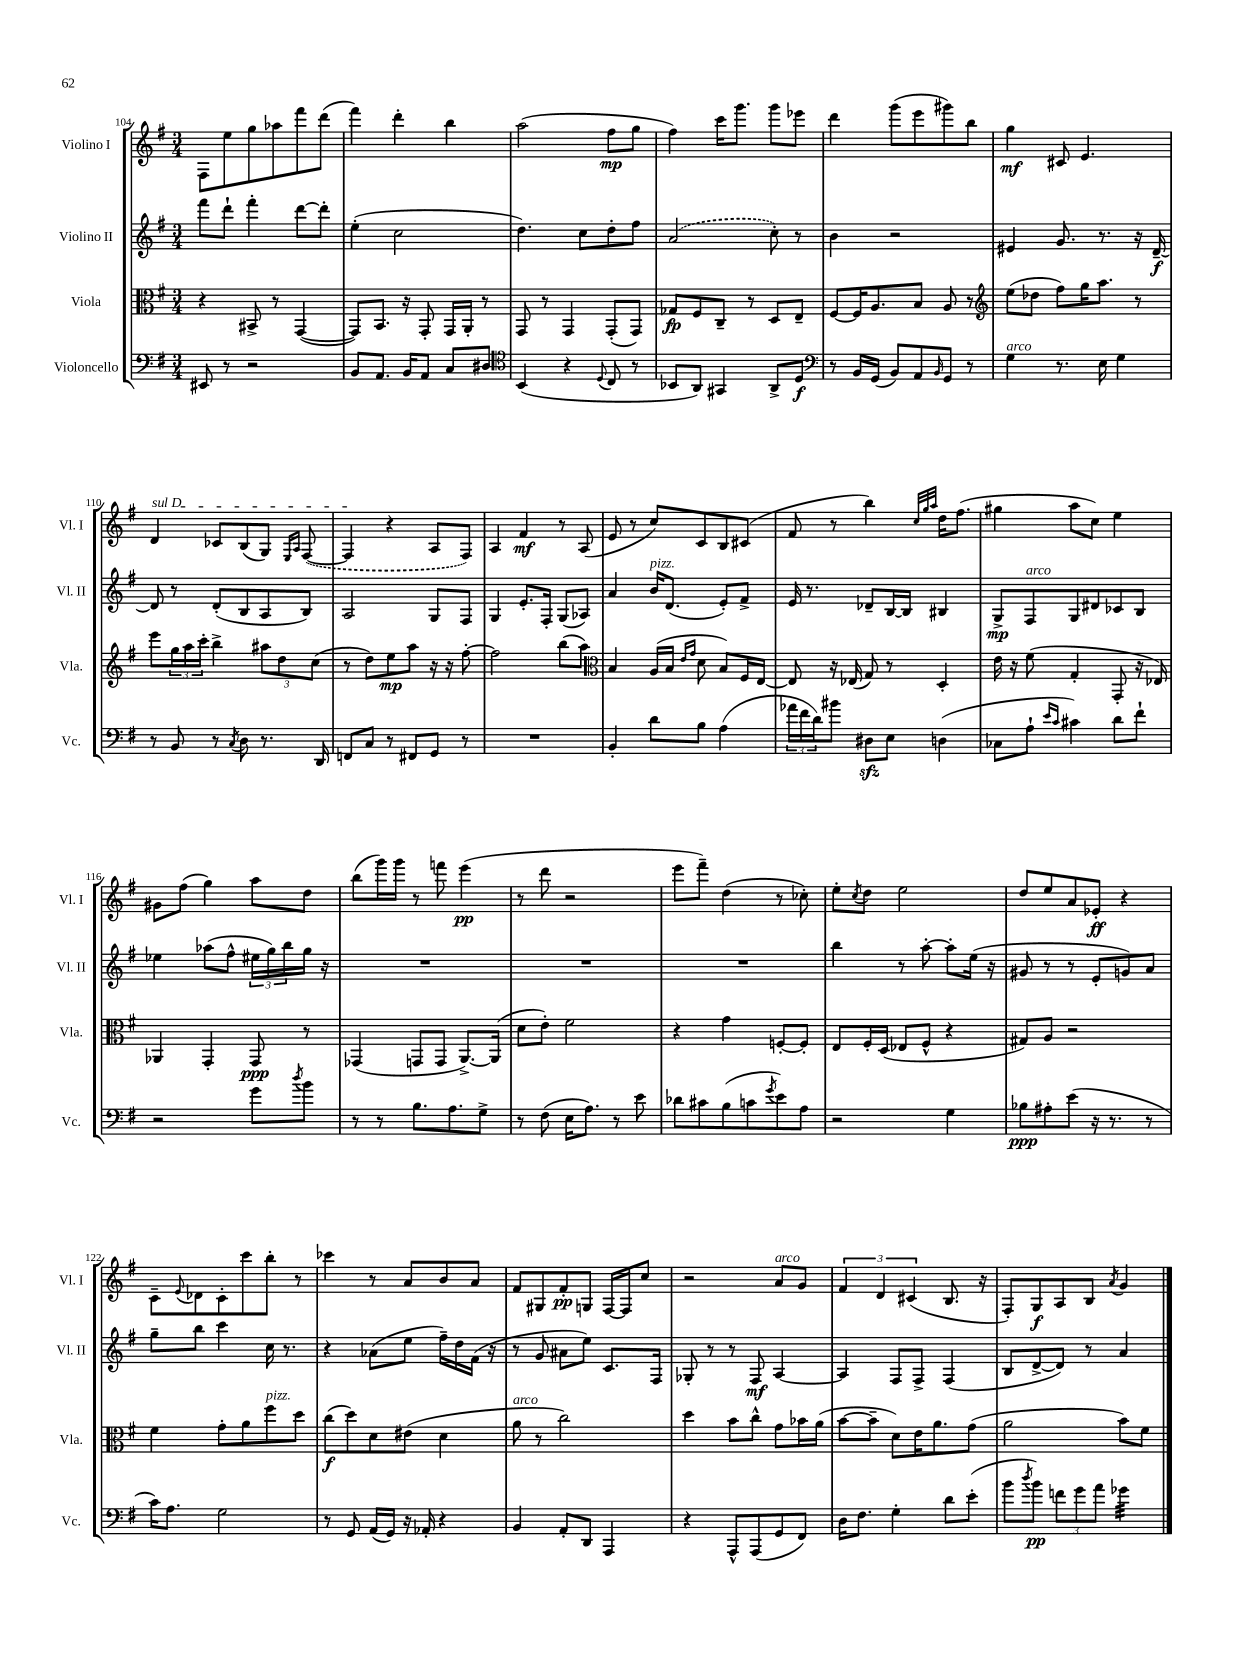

**kern	**kern	**kern	**kern
*staff4	*staff3	*staff2	*staff1
*clefF4	*clefC3	*clefG2	*clefG2
*k[f#]	*k[f#]	*k[f#]	*k[f#]
*M3/4	*M3/4	*M3/4	*M3/4
8EE#	4r	8fff#	8F#
8r	.	8ddd`	8ee
2r	8BB#^	4fff#'	8gg
.	8r	.	8aa-
.	([4GG	[8ddd	8fff#
.	.	8ddd']	(8ddd
=	=	=	=
8BB	8GG])	(4ee'	4fff#)
8.AA	8.BB	.	.
.	.	2cc	4ddd'
16BB	16r	.	.
8AA	8GG'	.	.
8C	16GG	.	4bb
.	16AA'	.	.
8D#	8r	.	.
=	=	=	=
*clefC4	*	*	*
(4BB	8GG	4.dd)	(2aa
.	8r	.	.
4r	4GG	.	.
.	.	8cc	.
8qqD	.	.	.
8C	(8GG'	8dd'	8ff#
8r	8GG)	8ff#	8gg
=	=	=	=
8BB-	8G-	(2a	4ff#)
8AA)	8F#	.	.
4GG#	8C~	.	16ccc
.	.	.	8.ggg
.	8r	.	.
8AA^	8D	8cc')	8ggg
8D	8E~	8r	8eee-
=	=	=	=
*clefF4	*	*	*
8r	[8F#	4b	4ddd
16BB	16F#]	.	.
(16GG	8.A	.	.
8BB)	.	2r	(8ggg
8AA	8B	.	8eee
16qqBB	.	.	.
8GG	8A	.	8ggg#)
8r	8r	.	8bb
=	=	=	=
*	*clefG2	*	*
4G	(8ee	4e#	4gg
.	8dd-	.	.
8.r	8ff#)	8.g	8c#
.	16gg	.	4.e
16E	8.aa	8.r	.
4G	.	.	.
.	8r	16r	.
.	.	[16d~	.
=	=	=	=
8r	8eee	8d]	4d
8BB	24gg	8r	.
.	24aa	.	.
.	24ccc'	.	.
8r	4bb^	(8d'	8c-
8qC	.	.	.
8D	.	8B	(8B
8.r	12aa#	8A	8G)
.	12dd	.	.
.	.	.	16qqE
.	.	.	16qqA
.	.	8B)	([8F#
.	(12cc	.	.
16DD	.	.	.
=	=	=	=
8FF	8r	2A	4F#]
8C	8dd)	.	.
8r	8ee	.	4r
8FF#	8aa	.	.
8GG	16r	8G	8A
.	16r	.	.
8r	[8ff#'	8F#	8F#)
=	=	=	=
2.r	2ff#]	4G	4A
.	.	8.e'	4f#
.	.	16F#'	.
.	(8bb	(8G	8r
.	8aa)	8A-)	(8A
=	=	=	=
*	*clefC3	*	*
4BB'	4B	4a	8e
.	.	.	8r
8d	(16A	16b	8cc)
.	16B	(8.d	.
.	16qqe	.	.
.	16qqg	.	.
8B	8d	.	8c
(4A	8B)	8e')	8B
.	16F#	8f#^	(8c#
.	[16E	.	.
=	=	=	=
24a-	8E]	16e	8f#
24f#	.	.	.
.	.	8.r	.
24d)	.	.	.
8b#	16r	.	8r
.	(16E-	.	.
8D#	8G)	8d-~	4bb)
8E	8r	[16B	.
.	.	16B]	.
.	.	.	32qqcc
.	.	.	32qqgg
.	.	.	32qqaa
(4D	4D'	4B#	16dd
.	.	.	(8.ff#
=	=	=	=
8C-	16e	8G^	4gg#
.	16r	.	.
8A`	(8f#	8F#	.
16qqe	.	.	.
16qqc	.	.	.
4c#)	4G'	8G	8aa
.	.	8d#	8cc)
8d	8GG'	8c-	4ee
8f#`	16r	8B	.
.	16E-)	.	.
=	=	=	=
2r	4AA-	4ee-	8g#
.	.	.	(8ff#
.	4GG'	(8aa-	4gg)
.	.	8ff#^^	.
8g	8GG	24ee#	8aa
.	.	24gg)	.
.	.	24bb	.
8qdd	.	.	.
8b	8r	16gg	8dd
.	.	16r	.
=	=	=	=
8r	(4GG-	2.r	(8bb
8r	.	.	16ggg)
.	.	.	16ggg
8.B	8GG	.	8r
.	8GG	.	8fff
8.A	.	.	.
.	[8.AA^)	.	(4eee
8G^	.	.	.
.	(16AA]	.	.
=	=	=	=
8r	8d	2.r	8r
(8F#	8e')	.	8ddd
16E	2f#	.	2r
8.A)	.	.	.
8r	.	.	.
8e	.	.	.
=	=	=	=
8d-	4r	2.r	8eee
8c#	.	.	8fff#~)
(8B	4g	.	(4dd
8c	.	.	.
8qg	.	.	.
8e)	[8F'	.	8r
8A	8F']	.	8cc-')
=	=	=	=
2r	8E	4bb	8ee'
.	.	.	8qcc
.	16F#'	.	8dd
.	(16D	.	.
.	8E-	8r	2ee
.	8F#^^	[8aa'	.
4G	4r	8aa']	.
.	.	(16ee	.
.	.	16r	.
=	=	=	=
8B-	8G#)	8g#	8dd
8A#'	8A	8r	8ee
(8e	2r	8r	8a
16r	.	8e'	8e-'
8.r	.	.	.
.	.	8g)	4r
8r	.	8a	.
=	=	=	=
16c)	4f#	8gg~	8c~
8.A	.	.	.
.	.	.	8qqe
.	.	8bb	8d-
2G	8g'	4ccc	8c'
.	8a	.	8ccc
.	8ff#	16cc	8bb'
.	.	8.r	.
.	8dd	.	8r
=	=	=	=
8r	(8cc	4r	4ccc-
8GG	8dd)	.	.
(16AA	8d	(8a-	8r
16GG)	.	.	.
16r	(8e#	8ee	8a
16AA-'	.	.	.
4r	4d	16ff#~)	8b
.	.	16dd	.
.	.	(16f#	8a
.	.	16r	.
=	=	=	=
4BB	8a	8r	8f#
.	8r	8g	8G#
8AA'	2cc)	8a#	8f#'
8DD	.	8ee)	8G
4AAA	.	8.c	[16F#
.	.	.	16F#]
.	.	.	8cc
.	.	16F#	.
=	=	=	=
4r	4dd	8G-'	2r
.	.	8r	.
8AAA^^	8b	8r	.
(8AAA	8cc^^	8F#	.
8GG	8g	[4A	8a
8FF#)	16b-	.	8g
.	(16a	.	.
=	=	=	=
16D	[8b	4A]	6f#
8.F#	.	.	.
.	8b~]	.	.
.	.	.	6d
4G'	8d)	8F#	.
.	.	.	(6c#
.	16e	8F#^	.
.	8.a	.	.
8d	.	(4F#	8.B
(8e'	(8g	.	.
.	.	.	16r
=	=	=	=
8b	2a	8B	8F#')
8qdd	.	.	.
8b)	.	[8d^	8G
12f	.	8d])	8A
12g	.	.	.
.	.	8r	8B
12a	.	.	.
.	.	.	8qa
4g-	8b)	4a	4g
.	8f#	.	.
==	==	==	==
*-	*-	*-	*-
